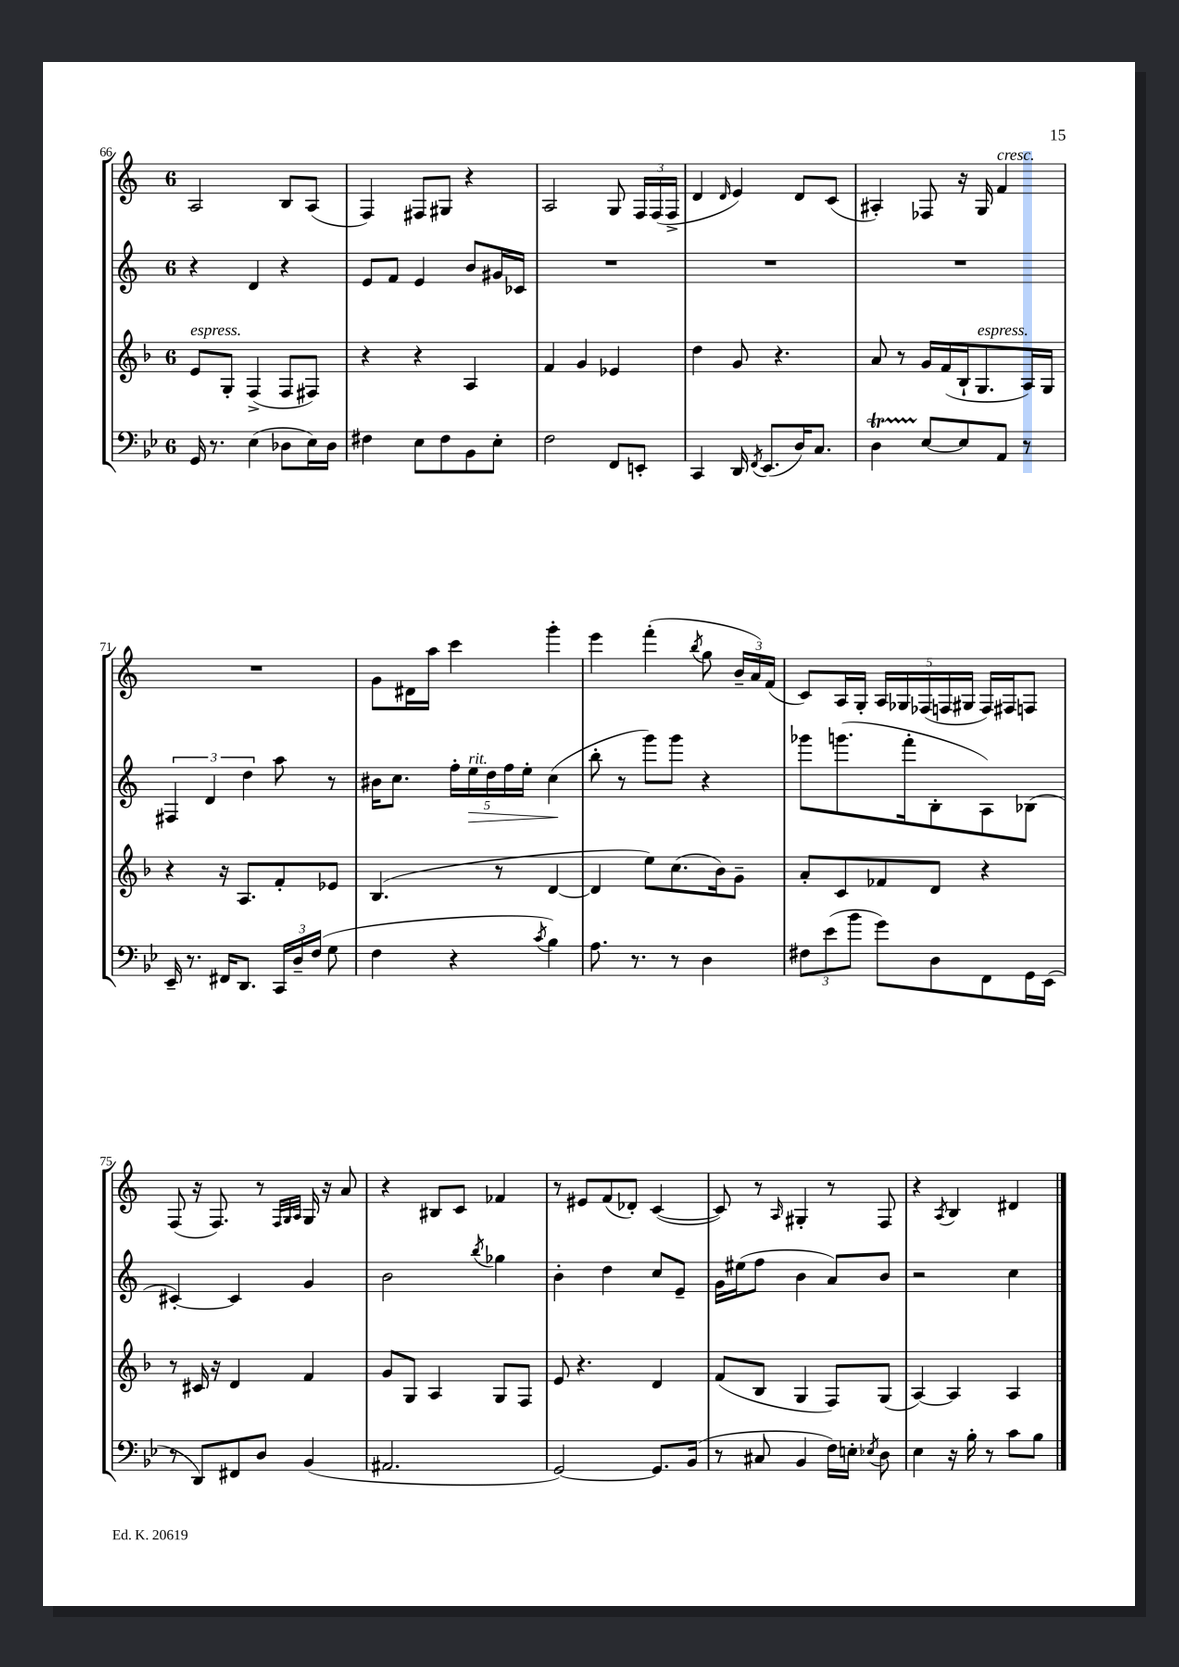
<<
\new StaffGroup <<
\new Staff = "s0" {
    \clef treble \key c \major \once \override Staff.TimeSignature.style = #'single-digit \time 6/8
    \autoBeamOff a2 b8[ a8]( |
    f4) fis8[ gis8] r4 |
    a2 g8 \tuplet 3/2 { f16[ f16( f16]-> } |
    d'4 \grace { d'16 } e'4) d'8[ c'8]( |
    ais4-.) fes8 r16 g16 f'4^\markup { \italic "cresc." } |
    R2. |
    g'8[ dis'16 a''16] c'''4 g'''4-. |
    e'''4 f'''4-.( \acciaccatura { b''8 } g''8 \tuplet 3/2 { b'16[-- a'16) f'16]( } |
    c'8[) a16 g16]-. \tuplet 5/4 { a16[ ges16 fes16( f16 gis16] } f16[) fis16 f8] |
    f8( r16 f8.) r8 \grace { f32[ g32 a32] } g16 r16 a'8 |
    r4 bis8[ c'8] fes'4 |
    r8 eis'8[ f'8( des'8]-.) c'4~( |
    c'8) r8 \grace { a16 } gis4-. r8 f8 |
    r4 \acciaccatura { a8 } b4 dis'4 \bar "|." |
}
\new Staff = "s1" {
    \clef treble \key c \major \once \override Staff.TimeSignature.style = #'single-digit \time 6/8
    \autoBeamOff r4 d'4 r4 |
    e'8[ f'8] e'4 b'8[ gis'16 ces'16] |
    R2. |
    R2. |
    R2. |
    \tuplet 3/2 { fis4 d'4 d''4 } a''8 r8 |
    bis'16[ c''8.] \tuplet 5/4 { f''16[-. e''16\>^\markup { \italic "rit." } d''16 f''16 e''16]-. } c''4\!( |
    b''8-. r8 g'''8[) g'''8] r4 |
    ges'''8[ g'''8.( f'''16-. b8-. a8) bes8]( |
    cis'4~-.) cis'4 g'4 |
    b'2 \acciaccatura { b''8 } ges''4 |
    b'4-. d''4 c''8[ e'8]-- |
    g'16[ eis''16( f''8] b'4 a'8[) b'8] |
    r2 c''4 \bar "|." |
}
\new Staff = "s2" {
    \clef treble \key f \major \once \override Staff.TimeSignature.style = #'single-digit \time 6/8
    \autoBeamOff e'8[^\markup { \italic "espress." } g8]-. f4->( f8[ fis8]) |
    r4 r4 a4 |
    f'4 g'4 ees'4 |
    d''4 g'8 r4. |
    a'8 r8 g'16[ f'16( bes16-! g8.^\markup { \italic "espress." } a16) g16] |
    r4 r16 a8.[ f'8-. ees'8] |
    bes4.( r8 d'4~ |
    d'4 e''8[) c''8.( bes'16) g'8]-- |
    a'8[-. c'8 fes'8 d'8] r4 |
    r8 cis'16 r16 d'4 f'4 |
    g'8[ g8] a4 g8[ f8] |
    e'8 r4. d'4 |
    f'8[( bes8] g4 f8[) g8]( |
    a4~) a4 a4 \bar "|." |
}
\new Staff = "s3" {
    \clef bass \key bes \major \once \override Staff.TimeSignature.style = #'single-digit \time 6/8
    \autoBeamOff g,16 r8. ees4( des8[ ees16) des16] |
    fis4 ees8[ fis8 bes,8 ees8]-. |
    f2 f,8[ e,8]-. |
    c,4 d,16 \acciaccatura { f,8 } ees,8.[( d16) c8.] |
    d4\startTrillSpan ees8[~\stopTrillSpan ees8 a,8] r8 |
    ees,16-- r8. fis,16[ d,8.] \tuplet 3/2 { c,16[ d16-- f16]( } g8 |
    f4 r4 \acciaccatura { c'8 } bes4) |
    a8. r8. r8 d4 |
    \tuplet 3/2 { fis8[ ees'8( bes'8] } g'8[) d8 f,8 g,16 ees,16]( |
    r8 d,8[) fis,8 d8] bes,4( |
    ais,2. |
    g,2~) g,8.[ bes,16]( |
    r8 cis8 bes,4 f16[) e16]-. \acciaccatura { ees8 } d8 |
    ees4 r16 bes16-. r8 c'8[ bes8] \bar "|." |
}
>>
>>
\layout { \context { \Score currentBarNumber = #66 } }
